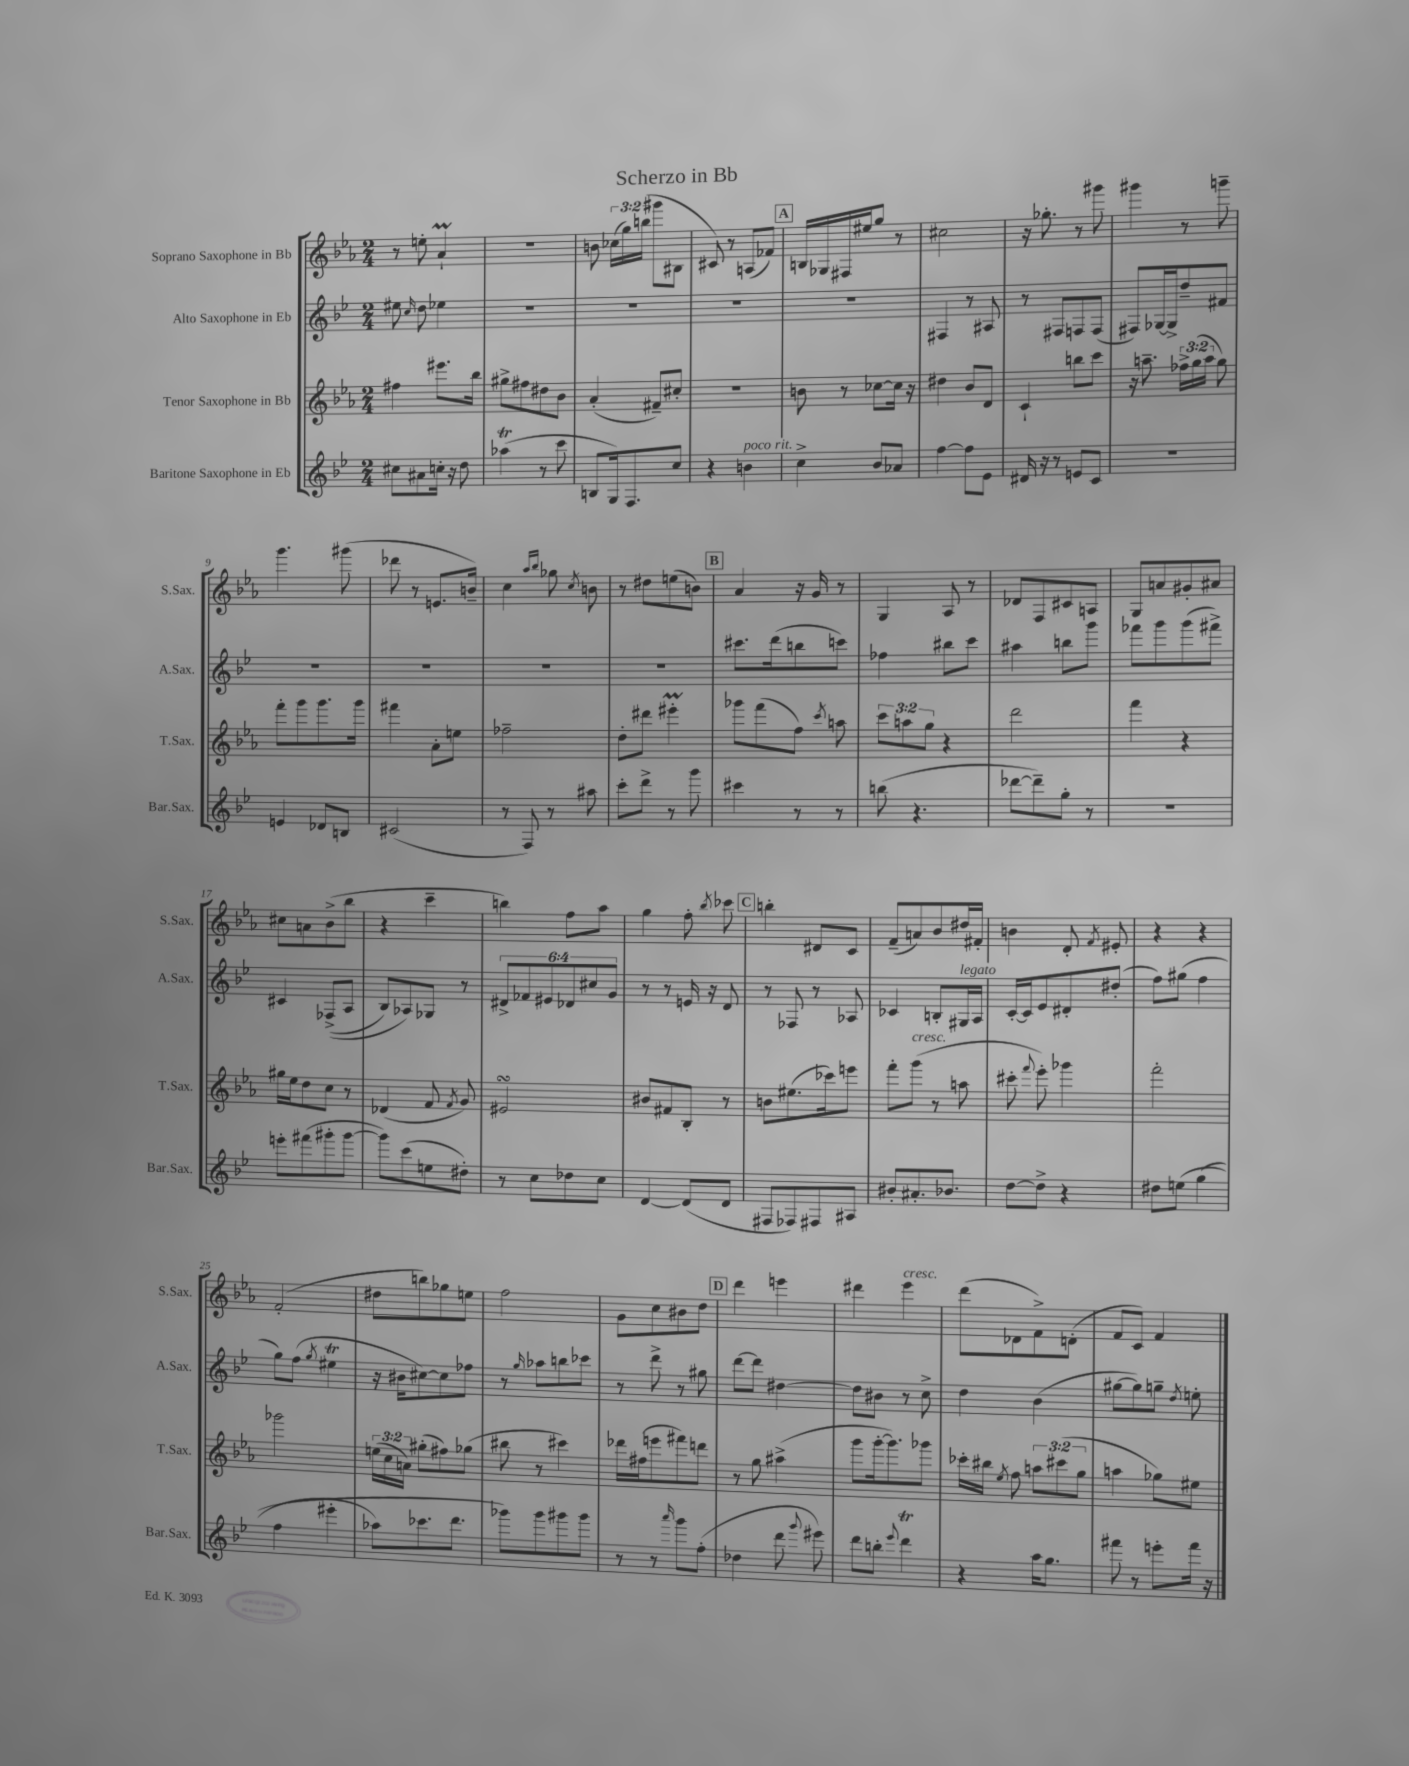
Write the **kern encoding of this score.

**kern	**kern	**kern	**kern
*staff4	*staff3	*staff2	*staff1
*clefG2	*clefG2	*clefG2	*clefG2
*k[b-e-]	*k[b-e-a-]	*k[b-e-]	*k[b-e-a-]
*M2/4	*M2/4	*M2/4	*M2/4
8cc#	4ff#	8ee#	8r
.	.	16qqcc	.
8a#	.	8dd	8ee'
16cc'	8.eee#	4ee-	4a-`
16r	.	.	.
8dd	.	.	.
.	16bb-	.	.
=	=	=	=
(4aa-	8gg#^	2r	2r
.	8ff#	.	.
8r	8dd#	.	.
8ccc	8b-	.	.
=	=	=	=
8B	(4a-'	2r	8b
16G)	.	.	(24cc-
.	.	.	24gg)
8.F	.	.	.
.	.	.	(24bb
.	8f#~)	.	8ggg#
8cc	8cc#'	.	8B#
=	=	=	=
4r	2r	2r	8c#)
.	.	.	8r
4b	.	.	(8A
.	.	.	8f-)
=	=	=	=
4cc^	8b	2r	16B
.	.	.	16G-
.	8r	.	16F#
.	.	.	16ee#
8b-	[8cc-	.	8gg
8a-	16cc-]	.	8r
.	16r	.	.
=	=	=	=
[4ff	4dd#	4F#	2cc#
8ff]	8b-	8r	.
8e-	8d	8A#	.
=	=	=	=
16d#	4c`	8r	16r
16r	.	.	8.gg-'
8r	.	8F#	.
8e	8bb	8F	8r
8c	8ccc	(8F	8ggg#
=	=	=	=
2r	16r	8F#)	4ggg#
.	8.aa~	.	.
.	.	[16G-	.
.	.	16G-^]	.
.	24ff-^	8dd~	8r
.	(24gg	.	.
.	24aa	.	.
.	8gg)	8f#	8ggg~
=	=	=	=
4e	8fff'	2r	4.ggg
.	8ggg	.	.
8d-	8.ggg	.	.
8B	.	.	(8ggg#
.	16ggg	.	.
=	=	=	=
(2c#	4fff#	2r	8ddd-
.	.	.	8r
.	8a-'	.	8.e
.	8ee	.	.
.	.	.	16b~)
=	=	=	=
8r	2ff-~	2r	4cc
8F)	.	.	.
.	.	.	16qqaa-
.	.	.	16qqbb-
8r	.	.	8gg-
.	.	.	8qcc
8aa#	.	.	8b
=	=	=	=
8ccc'	8dd'	2r	8r
8ddd^	8ddd#	.	8dd#
8r	4eee#'	.	(8ee
8ggg	.	.	8b)
=	=	=	=
4ccc#	8ggg-	8.ccc#	4a-
.	(8fff	.	.
.	.	(16ddd	.
8r	8ff)	8bb	16r
.	.	.	16g
.	8qccc	.	.
8r	8aa	8ccc)	8r
=	=	=	=
(8bb	12ccc	4ff-	4G
.	12aa	.	.
4.r	.	.	.
.	12gg	.	.
.	4r	8bb#	8A-
.	.	8ccc	8r
=	=	=	=
[8ddd-	2ddd	4aa#	8d-
8ddd-~])	.	.	8F
8gg'	.	8bb	8c#
8r	.	8ggg	8A
=	=	=	=
2r	4fff	8fff-	8G
.	.	8ggg	8a
.	4r	(8ggg	8g#'
.	.	8fff#^)	8a#
=	=	=	=
8eee'	16gg#	4c#	8cc#
.	16ee-	.	.
(8fff#	8dd	.	8a
8ggg#'	8cc	&((8F-^	(8b-^
[8ggg#	8r	8A	8bb-
=	=	=	=
8ggg#])	(4d-	8B-)	4r
(8ccc	.	8A-&)	.
8ee	8f	8G-	4ccc~
.	8qf	.	.
8dd#')	8g)	8r	.
=	=	=	=
8r	2e#	12d#^	4bb)
.	.	12f-	.
8cc	.	.	.
.	.	12e#	.
8dd-	.	12d-	8ff
.	.	12cc#	.
8cc	.	.	8aa-
.	.	12g	.
=	=	=	=
[4d	8b#	8r	4gg
.	8f#	8r	.
(8d]	8B-'	16e	8ff'
.	.	16r	.
.	.	.	8qbb-
8d	8r	8d	8ccc-
=	=	=	=
8F#	8b	8r	4bb'
8F-)	(8.ee#	8F-	.
8F#	.	8r	8d#
.	16ccc-)	.	.
8A#	8eee	8A-	8c
=	=	=	=
8b#'	8fff'	4c-	(8f~
8.a#'	(8ggg	.	8a)
.	8r	8B'	8b-
8.b-	.	.	.
.	8aa	16G#	16dd#
.	.	16A	16f#'
=	=	=	=
[8dd	8ccc#'	[16c'	4b
.	.	16c]	.
.	8qqfff	.	.
8dd^]	8eee-')	8e-	.
4r	4ggg-	8d#'	8d'
.	.	.	8qf
.	.	(8dd#'	8e#'
=	=	=	=
8dd#	2fff'	8ff)	4r
&(8ee	.	(8gg#	.
(4gg	.	4ff	4r
=	=	=	=
4ff	2ggg-	8gg)	(2f'
.	.	(8ff	.
.	.	8qgg	.
4eee#'	.	4ee#	.
=	=	=	=
8aa-)	(24ee	16r	8dd#
.	24cc	.	.
.	.	16b#	.
.	24a)	.	.
8.ccc-	(8gg#'	[8cc#)	8bb)
.	8ff#)	8cc#]	8gg-
8.ddd	.	.	.
.	(8gg-	8ff-	8ee
=	=	=	=
8ggg-&)	8bb#	8r	2ff
.	.	16qqgg	.
8ggg-	8r	8aa-	.
8ggg#	4ccc#)	8bb	.
8ggg#	.	8ccc-	.
=	=	=	=
8r	16ddd-	8r	8g
.	(16ff#	.	.
8r	8eee	8ddd^	8cc
16qqaaa	.	.	.
8ggg	8fff#)	8r	8b#
(8ff'	8ddd	8gg#	8dd
=	=	=	=
4dd-	8r	[8ddd	4ddd
.	8gg	8ddd]	.
8ddd	(4aa#^	[4dd#	4eee
8qqggg	.	.	.
8eee#)	.	.	.
=	=	=	=
8ddd	8ggg	8dd#]	4ddd#
8bb'	[16ggg'	8b#	.
.	8.ggg])	.	.
8qqeee-	.	.	.
4ddd	.	8r	4eee-
.	8ggg-	8cc^	.
=	=	=	=
4r	16ccc-'	4dd	(8ddd
.	16bb#	.	.
.	8qee-	.	.
.	8ff	.	8d-
16aa	12aa	(4b-	8f^)
8.gg	.	.	.
.	(12ccc#	.	.
.	.	.	(8d'
.	12gg	.	.
=	=	=	=
8fff#	4aa	[8gg#	8f
8r	.	8gg#])	8c)
8eee'	8gg-)	8gg~	4f
.	.	8qdd	.
16fff#	8ee#	8ee'	.
16r	.	.	.
==	==	==	==
*-	*-	*-	*-
